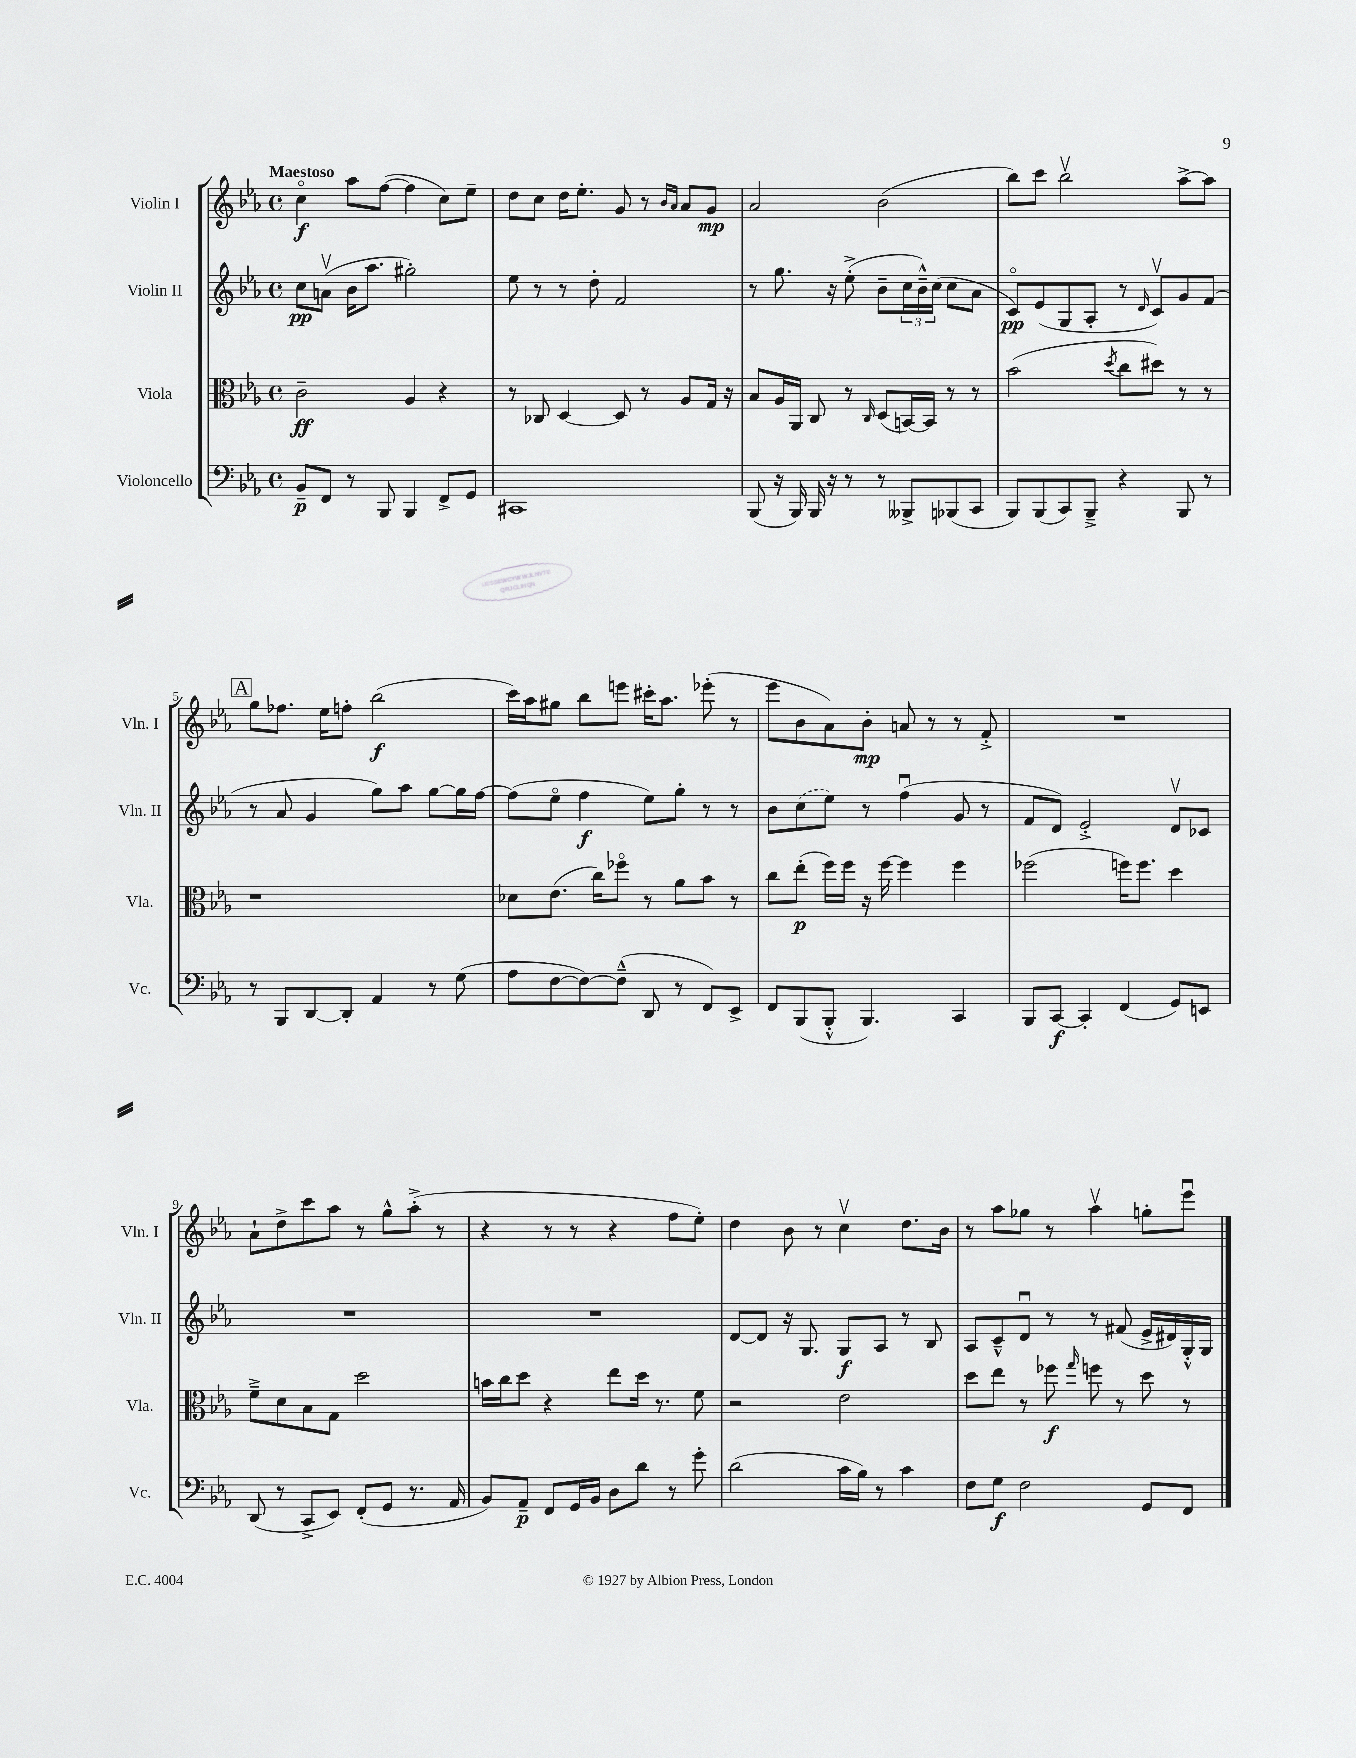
<<
\new StaffGroup <<
\new Staff = "s0" \with { instrumentName = "Violin I" shortInstrumentName = "Vln. I" } {
    \clef treble \key ees \major \defaultTimeSignature \time 4/4 \tempo "Maestoso"
    c''4\flageolet\f aes''8 f''8~( f''4 c''8) ees''8-- |
    d''8 c''8 d''16 ees''8.-. g'8 r8 \grace { bes'16 aes'16 } aes'8 g'8\mp |
    aes'2 bes'2( |
    bes''8) c'''8 bes''2\upbow aes''8~-> aes''8 |
    \mark \markup { \box "A" } g''8 fes''8. ees''16 f''8-. bes''2\f( |
    c'''16) aes''16 gis''8 bes''8 e'''8 cis'''16-. aes''8. ees'''8-.( r8 |
    ees'''8 bes'8 aes'8) bes'8-.\mp a'8 r8 r8 f'8-.-> |
    R1 |
    aes'8-! d''8-> c'''8 aes''8 r8 g''8-^ aes''8-.->( r8 |
    r4 r8 r8 r4 f''8 ees''8-.) |
    d''4 bes'8 r8 c''4\upbow d''8. bes'16 |
    r8 aes''8 ges''8 r8 aes''4\upbow g''8-. ees'''8\downbow \bar "|." |
}
\new Staff = "s1" \with { instrumentName = "Violin II" shortInstrumentName = "Vln. II" } {
    \clef treble \key ees \major \defaultTimeSignature \time 4/4
    c''8\pp a'8\upbow( bes'16 aes''8. gis''2-.) |
    ees''8 r8 r8 d''8-. f'2 |
    r8 g''8. r16 ees''8-.->( bes'8-- \tuplet 3/2 { c''16 bes'16---^) c''16( } c''8 aes'8 |
    c'8\flageolet\pp) ees'8( g8 aes8-. r8 \grace { d'16 } c'8\upbow) g'8 f'8( |
    \mark \markup { \box "A" } r8 aes'8 g'4 g''8) aes''8 g''8~ g''16 f''16~ |
    f''8( ees''8\flageolet f''4\f ees''8) g''8-. r8 r8 |
    bes'8 \once \slurDashed c''8( ees''8) r8 f''4\downbow( g'8 r8 |
    f'8 d'8) ees'2-.-> d'8\upbow ces'8 |
    R1 |
    R1 |
    d'8~ d'8 r16 g8. g8\f aes8 r8 bes8 |
    aes8 c'8---^ d'8\downbow r8 r8 fis'8( ees'16-> dis'16) g16-.-^ g16 \bar "|." |
}
\new Staff = "s2" \with { instrumentName = "Viola" shortInstrumentName = "Vla." } {
    \clef alto \key ees \major \defaultTimeSignature \time 4/4
    c'2--\ff aes4 r4 |
    r8 ces8 d4~ d8 r8 aes8 g16 r16 |
    bes8 aes16 aes,16 c8 r8 \grace { c16 } d8( b,16~) b,16 r8 r8 |
    bes'2( \acciaccatura { d''8 } c''8 dis''8) r8 r8 |
    \mark \markup { \box "A" } r1 |
    des'8 ees'8.( c''16) fes''8\flageolet r8 aes'8 bes'8 r8 |
    c''8 ees''8-.\p( f''16) f''16 r16 f''16~ f''4 f''4 |
    fes''2( f''16) f''8. d''4 |
    f'8---> d'8 bes8 g8 d''2 |
    b'16 c''16 d''8 r4 ees''8 d''16 r8. f'8 |
    r2 ees'2 |
    d''8 ees''8 r8 fes''8\f \grace { g''16 } f''8 r8 d''8 r8 \bar "|." |
}
\new Staff = "s3" \with { instrumentName = "Violoncello" shortInstrumentName = "Vc." } {
    \clef bass \key ees \major \defaultTimeSignature \time 4/4
    bes,8--\p f,8 r8 bes,,8 bes,,4 f,8-> g,8 |
    cis,1 |
    bes,,8( r16 bes,,16) bes,,16 r16 r8 r8 beses,,8-> bes,,8( c,8 |
    bes,,8) bes,,8( c,8) bes,,8---> r4 bes,,8 r8 |
    \mark \markup { \box "A" } r8 bes,,8 d,8~ d,8-. aes,4 r8 g8( |
    aes8 f8~ f8~) f8---^( d,8 r8 f,8) ees,8-> |
    f,8 bes,,8( bes,,8-.-^ bes,,4.) c,4 |
    bes,,8 c,8~\f c,4-. f,4( g,8) e,8 |
    d,8( r8 c,8-> ees,8) f,8-.( g,8 r8. aes,16 |
    bes,8) aes,8--\p f,8 g,16 bes,16 d8 d'8 r8 g'8-. |
    d'2( c'16 bes16) r8 c'4 |
    f8 g8\f f2 g,8 f,8 \bar "|." |
}
>>
>>
